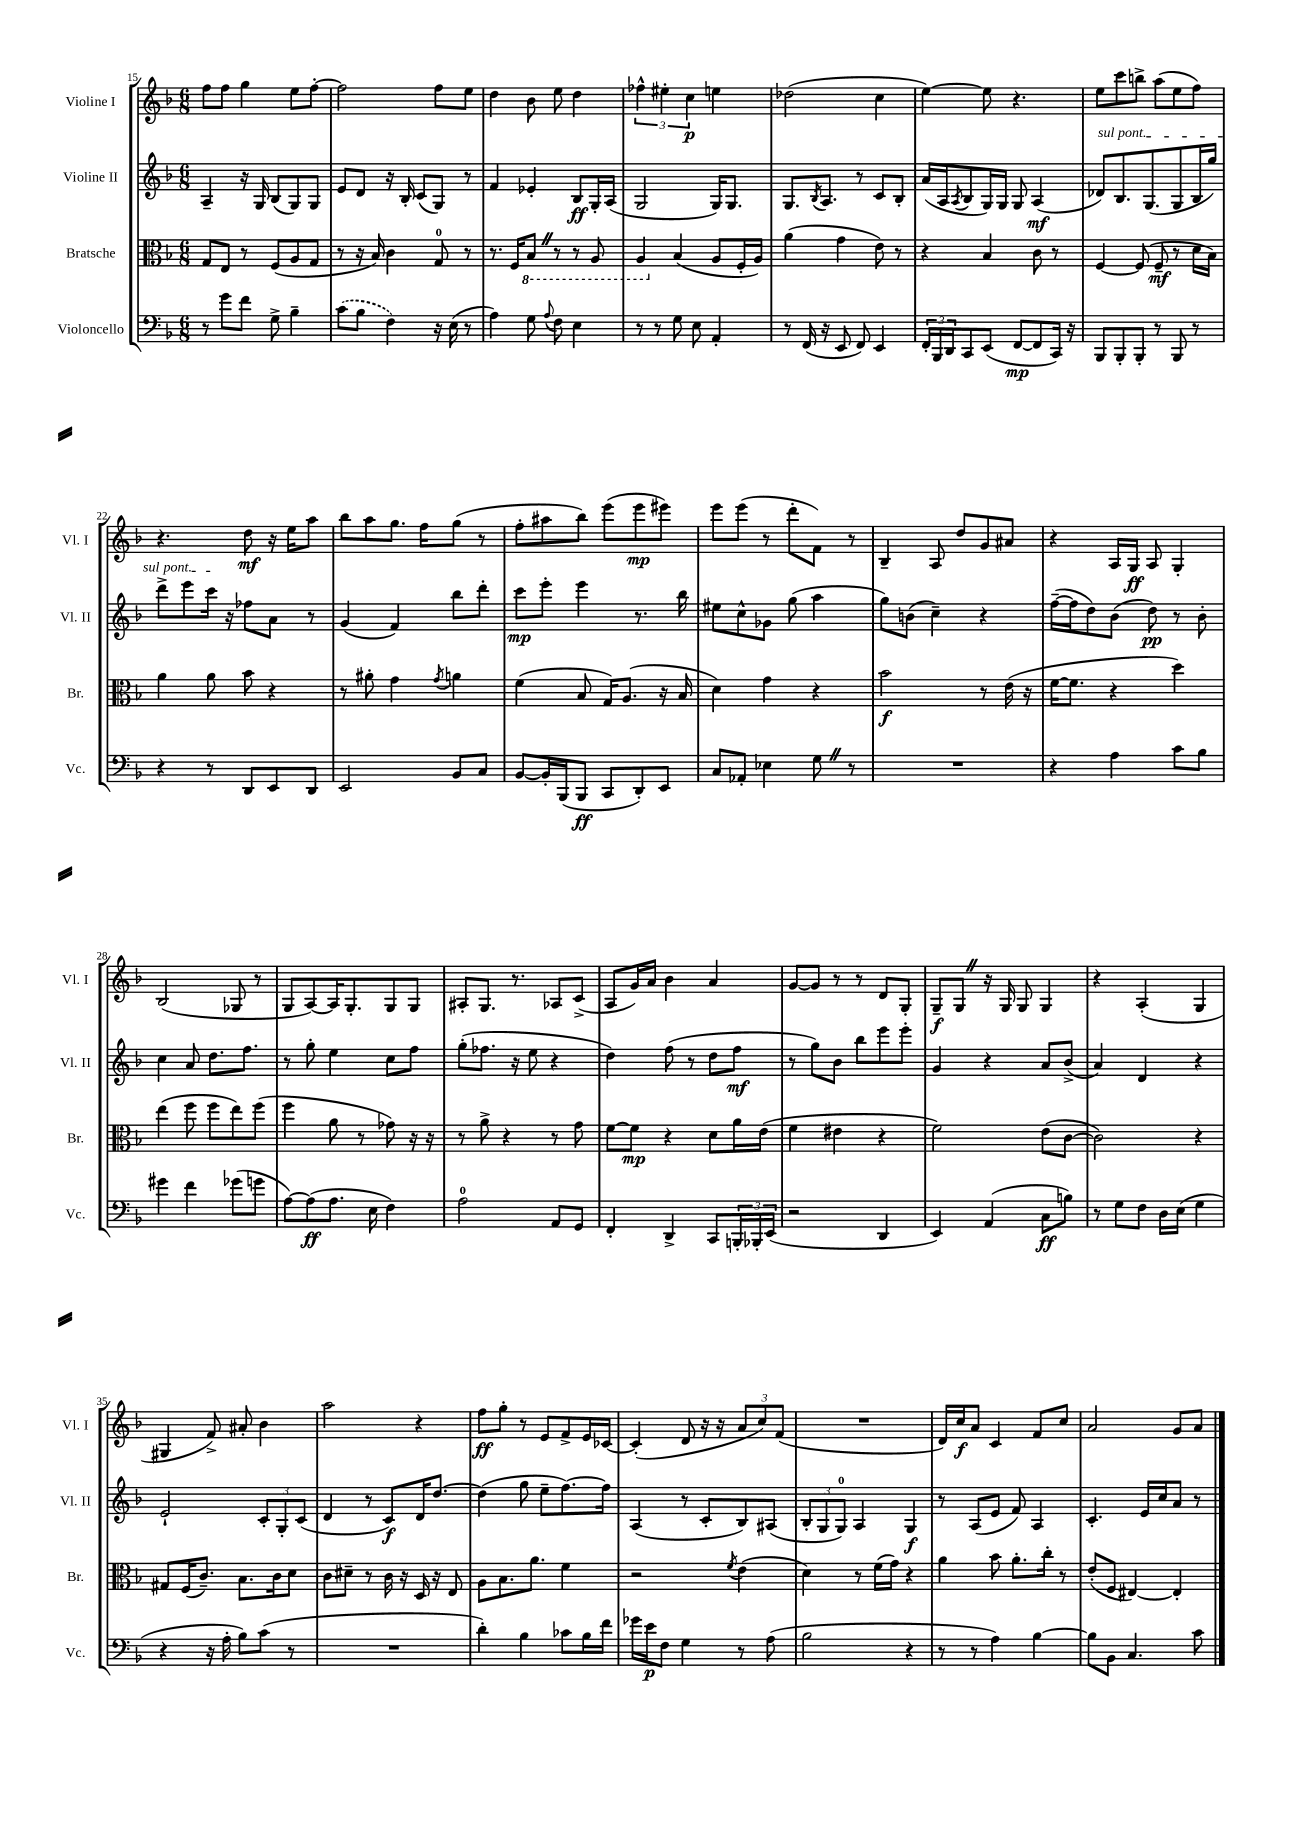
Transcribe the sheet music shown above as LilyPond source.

<<
\new StaffGroup <<
\new Staff = "s0" \with { instrumentName = "Violine I" shortInstrumentName = "Vl. I" } {
    \clef treble \key f \major \numericTimeSignature \time 6/8
    f''8 f''8 g''4 e''8 f''8~-. |
    f''2 f''8 e''8 |
    d''4 bes'8 e''8 d''4 |
    \tuplet 3/2 { fes''4-^ eis''4-. c''4\p } e''4 |
    des''2( c''4 |
    e''4~) e''8 r4. |
    e''8 c'''8 b''8-> a''8( e''8 f''8) |
    r4. d''8\mf r16 e''16 a''8 |
    bes''8 a''8 g''8. f''16 g''8( r8 |
    f''8-. ais''8 bes''8) e'''8( e'''8\mp eis'''8) |
    e'''8 e'''8( r8 d'''8-. f'8) r8 |
    bes4-- a8 d''8 g'8 ais'8 |
    r4 a16 g16\ff a8 g4-. |
    bes2( ges8 r8 |
    g8 a8~) a16 g8.-. g8 g8 |
    ais8-. g8. r8. aes8 c'8->( |
    a8 g'16) a'16 bes'4 a'4 |
    g'8~ g'8 r8 r8 d'8 g8-. |
    g8--\f g8 \once \override BreathingSign.text = \markup { \musicglyph "scripts.caesura.straight" } \breathe r16 g16 g8 g4 |
    r4 a4-.( g4 |
    gis4 f'8->) ais'8-. bes'4 |
    a''2 r4 |
    f''8\ff g''8-. r8 e'8 f'8-> e'16 ces'16~ |
    ces'4-.( d'8 r16 r16 \tuplet 3/2 { a'8 c''8) f'8( } |
    R2. |
    d'16) c''16\f a'8 c'4 f'8 c''8 |
    a'2 g'8 a'8 \bar "|." |
}
\new Staff = "s1" \with { instrumentName = "Violine II" shortInstrumentName = "Vl. II" } {
    \clef treble \key f \major \numericTimeSignature \time 6/8
    a4-- r16 g16 bes8( g8) g8 |
    e'8 d'8 r16 bes16-. c'8( g8) r8 |
    f'4 ees'4-. bes8\ff g16-. a16( |
    g2 g16) g8. |
    g8. \acciaccatura { bes8 } a8. r8 c'8 bes8-. |
    a'16( a16 \acciaccatura { a8 } bes8 g16) g16 g8 a4\mf( |
    \once \override TextSpanner.bound-details.left.text = \markup { \italic "sul pont." } des'8\startTextSpan) bes8. g8.( g8 bes16 g''16) |
    d'''8-> e'''8 c'''16\stopTextSpan r16 fes''8 a'8 r8 |
    g'4( f'4) bes''8 d'''8-. |
    c'''8\mp e'''8-. e'''4 r8. bes''16 |
    eis''8 c''8-^ ges'8 g''8( a''4 |
    g''8) b'8( c''4--) r4 |
    f''16~--( f''16 d''8) bes'8( d''8\pp) r8 bes'8-. |
    c''4 a'8 d''8. f''8. |
    r8 g''8-. e''4 c''8 f''8 |
    g''8-.( fes''8. r16 e''8 r4 |
    d''4) f''8( r8 d''8 f''8\mf |
    r8 g''8) bes'8 bes''8 e'''8 e'''8-. |
    g'4 r4 a'8 bes'8->( |
    a'4) d'4 r4 |
    e'2-! \tuplet 3/2 { c'8-. g8-. c'8( } |
    d'4 r8 c'8\f) d'16 d''8.~ |
    d''4( g''8 e''8-- f''8.~) f''16 |
    a4( r8 c'8-. bes8) ais8( |
    \tuplet 3/2 { bes8-. g8 g8-0) } a4 g4\f |
    r8 a8( e'8 f'8) a4 |
    c'4.-. e'16 c''16 a'8 r8 \bar "|." |
}
\new Staff = "s2" \with { instrumentName = "Bratsche" shortInstrumentName = "Br." } {
    \clef alto \key f \major \numericTimeSignature \time 6/8
    g8 e8 r8 f8( a8 g8 |
    r8 r16 bes16) c'4 g8-0 r8 |
    r8. f16 \ottava #-1 bes,8 \once \override BreathingSign.text = \markup { \musicglyph "scripts.caesura.straight" } \breathe r8 r8 a,8 |
    a,4 \ottava #0 bes4( a8 f16-. a16) |
    a'4( g'4 e'8) r8 |
    r4 bes4 c'8 r8 |
    f4~ f8( f8--\mf r8 d'16 bes16) |
    a'4 a'8 bes'8 r4 |
    r8 ais'8-. g'4 \acciaccatura { g'8 } a'4 |
    f'4( bes8 g16) a8.( r16 bes16 |
    d'4) g'4 r4 |
    bes'2\f r8 e'16( r16 |
    f'16~ f'8. r4 d''4) |
    e''4( f''8 f''8 e''8) f''8( |
    f''4 a'8 r8 ges'8) r16 r16 |
    r8 a'8-> r4 r8 g'8 |
    f'8~ f'8\mp r4 d'8 a'16 e'16( |
    f'4 eis'4 r4 |
    f'2) e'8( c'8~ |
    c'2) r4 |
    gis8 f16( c'8.--) bes8. c'16 d'8 |
    c'8 dis'8-- r8 c'16 r16 d16 r16 e8 |
    a8 bes8. a'8. f'4 |
    r2 \acciaccatura { f'8 } e'4( |
    d'4) r8 f'16( g'16) r4 |
    a'4 bes'8 a'8.-. c''16-. r8 |
    e'8-.( f8 eis4~) eis4-. \bar "|." |
}
\new Staff = "s3" \with { instrumentName = "Violoncello" shortInstrumentName = "Vc." } {
    \clef bass \key f \major \numericTimeSignature \time 6/8
    r8 g'8 f'8 g8-> bes4-- |
    \once \slurDashed c'8( bes8 f4) r16 e16( r8 |
    a4) g8 \appoggiatura { a8 } f8 e4 |
    r8 r8 g8 e8 a,4-. |
    r8 f,16( r16 e,8 f,8) e,4 |
    \tuplet 3/2 { f,16-. bes,,16 d,16 } c,8 e,8( f,8~\mp f,8 c,16) r16 |
    bes,,8 bes,,8-. bes,,8-. r8 bes,,8 r8 |
    r4 r8 d,8 e,8 d,8 |
    e,2 bes,8 c8 |
    bes,8~ bes,16-. bes,,16( bes,,8\ff c,8 d,8-.) e,8 |
    c8 aes,8-. ees4 g8 \once \override BreathingSign.text = \markup { \musicglyph "scripts.caesura.straight" } \breathe r8 |
    R2. |
    r4 a4 c'8 bes8 |
    gis'4 f'4 ges'8( g'8 |
    a8~) a8\ff( a8. e16 f4) |
    a2-0 a,8 g,8 |
    f,4-. d,4-> c,8 \tuplet 3/2 { b,,16-. bes,,16-. e,16( } |
    r2 d,4 |
    e,4) a,4( c8\ff b8) |
    r8 g8 f8 d16 e16( g4 |
    r4 r16 a16-. bes8) c'8( r8 |
    R2. |
    d'4-.) bes4 ces'8 bes16 f'16 |
    ges'16 e'16\p f8 g4 r8 a8( |
    bes2 r4 |
    r8 r8 a4) bes4~ |
    bes8 bes,8 c4. c'8 \bar "|." |
}
>>
>>
\layout { \context { \Score currentBarNumber = #15 } }
